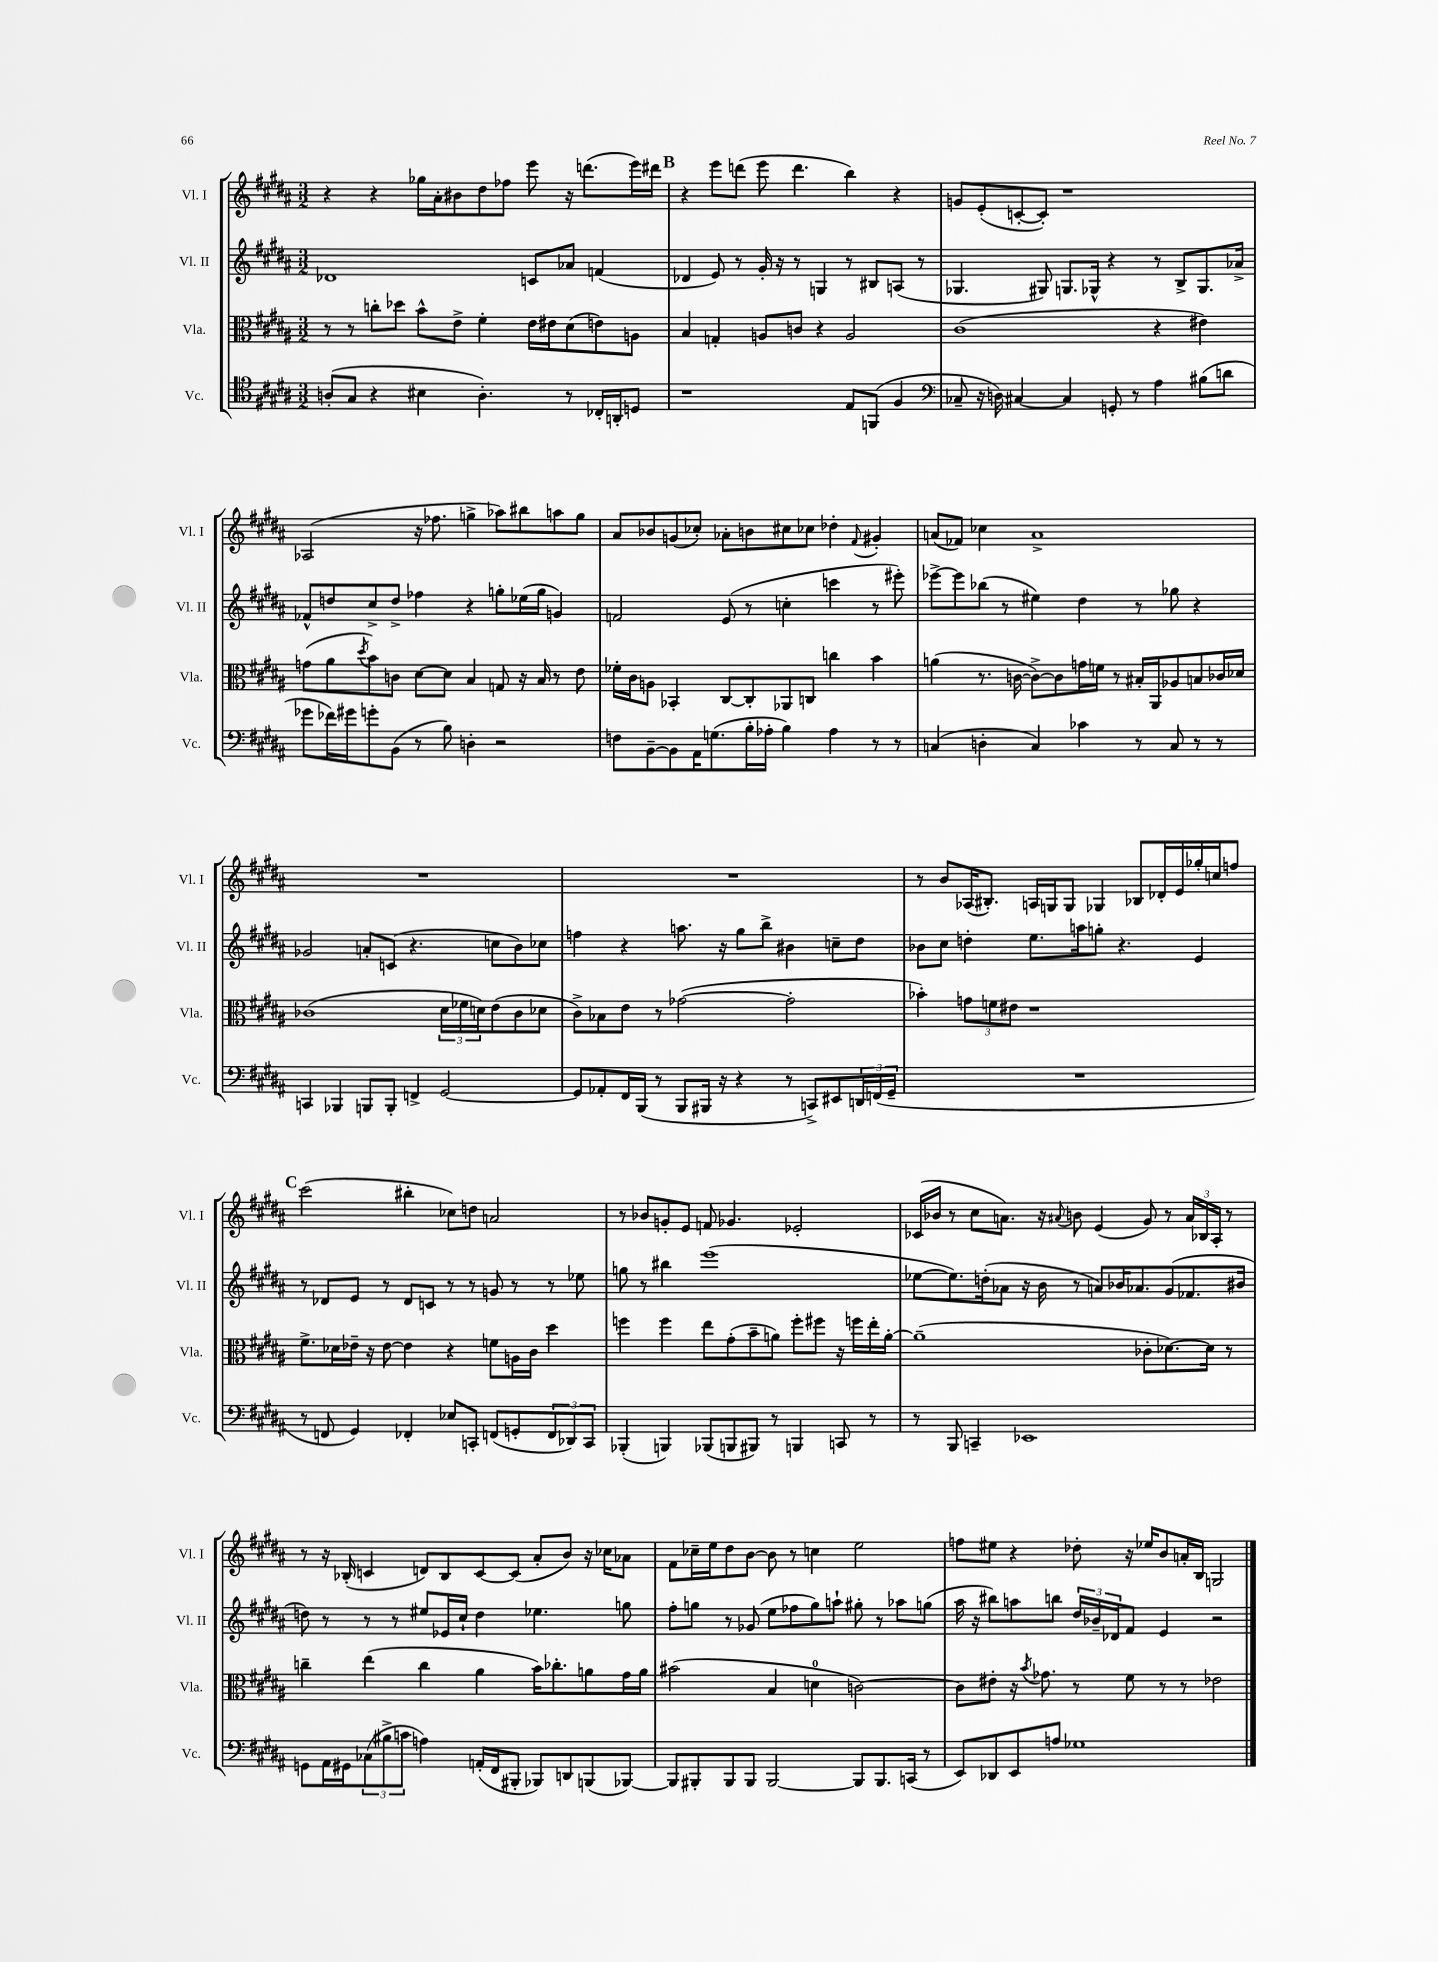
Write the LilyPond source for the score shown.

<<
\new StaffGroup <<
\new Staff = "s0" \with { instrumentName = "Vl. I" shortInstrumentName = "Vl. I" } {
    \clef treble \key b \major \numericTimeSignature \time 3/2
    r4 r4 ges''16 ais'16-. bis'8 dis''8 fes''8 e'''8 r16 d'''8.( e'''16) dis'''16 |
    \mark \markup { \bold "B" } r4 e'''8 d'''8( e'''8 d'''4. b''4) r4 |
    g'8 e'8-.( c'8~-. c'8-.) r1 |
    aes2( r16 fes''8. g''4-> aes''8) bis''8 a''8 g''8 |
    ais'8 bes'8 g'8( ces''8-.) aes'8-. b'8 cis''8 ces''8 des''4-. \appoggiatura { fis'8 } gis'4-. |
    a'8( fes'8) ces''4 a'1-> |
    R1. |
    R1. |
    r8 b'8 aes16( bis8.-.) a16 g16 g8 ges4 bes8 des'16-. e'16 ges''16-. c''16 f''8 |
    \mark \markup { \bold "C" } cis'''2( bis''4-. ces''8) d''8 a'2 |
    r8 bes'8 g'8-. e'8 f'8 ges'4. ees'2-. |
    ces'16( bes'16 r8 cis''8 a'8.) r16 \appoggiatura { ais'8 } b'8 e'4( gis'8) r8 \tuplet 3/2 { ais'16 bes16 ais16-. } r8 |
    r8 r16 bes16-.( c'4 d'8) bes8 c'8~ c'8( ais'8-. b'8) r16 ces''16 aes'8 |
    fis'8 ces''16-- e''16 dis''8 b'8~ b'8 r8 c''4 e''2 |
    f''8 eis''8 r4 des''8-. r16 ees''16 b'8 a'16-. b16 g2 \bar "|." |
}
\new Staff = "s1" \with { instrumentName = "Vl. II" shortInstrumentName = "Vl. II" } {
    \clef treble \key b \major \numericTimeSignature \time 3/2
    des'1 c'8 aes'8 f'4( |
    \mark \markup { \bold "B" } des'4 e'8) r8 gis'16-. r16 r8 g4 r8 bis8 a8( r8 |
    ges4. gis8) g8. ges16-^ r4 r8 b8-> ges8. aes'16-> |
    fes'8-^ d''8 cis''8-> d''8-> fes''4 r4 g''8-. ees''16( g''16 g'4) |
    f'2 e'8( r8 c''4-. c'''4 r8 eis'''8-.) |
    ees'''8~-> ees'''8 bes''8( r8 eis''4) dis''4 r8 ges''8 r4 |
    ges'2 a'8-. c'8( r4. c''8 b'8) ces''8 |
    f''4 r4 a''8. r16 gis''8 b''8-> bis'4 c''8-- dis''8 |
    bes'8 cis''8 d''4-. e''8. a''16 g''8-. r4. e'4 |
    \mark \markup { \bold "C" } r8 des'8 e'8 r8 des'8 c'8 r8 r8 g'8 r8 r8 ees''8 |
    g''8 r8 bis''4 e'''1( |
    ees''8~ ees''8.) d''16-.( aes'8 r16 b'16 r8 a'8) bes'16 aes'8. gis'8( fes'8. bis'16 |
    d''8) r8 r8 r8 eis''8 ees'16 cis''16-! d''4 ees''4. g''8 |
    fis''8-. g''8 r8 ges'8( e''8 fes''8 g''8) a''8-! gis''8-. r8 aes''8 g''8( |
    ais''16 r16 bis''8) a''8 b''8 \tuplet 3/2 { dis''16 bes'16-- des'16 } fis'8 e'4 r2 \bar "|." |
}
\new Staff = "s2" \with { instrumentName = "Vla." shortInstrumentName = "Vla." } {
    \clef alto \key b \major \numericTimeSignature \time 3/2
    r8 r8 c''8-. des''8 b'8-^ e'8-> fis'4-. e'16 eis'16 dis'8( e'8) a8 |
    \mark \markup { \bold "B" } b4 g4-. a8 c'8 r4 a2 |
    cis'1( r4 eis'4) |
    g'8( ais'8 \acciaccatura { dis''8 } b'8) c'8 dis'8~ dis'8 b4 g8 r16 b16 r8 e'8 |
    fes'16-. cis'16 a8 bes,4-. cis8~ cis8-. aes,8 c8 c''4 b'4 |
    a'4( r8. c'16~ c'8~->) c'8 g'16 f'16 r8 bis16-. ais,16 aes8 b8 ces'16 des'16 |
    ces'1( \tuplet 3/2 { dis'16 fes'16 d'16) } e'8( ces'8 des'8 |
    cis'8->) bes8 e'8 r8 ges'2~( ges'2-. |
    bes'4-.) \tuplet 3/2 { g'8 f'8 eis'8 } r1 |
    \mark \markup { \bold "C" } fis'8.-> des'16 ees'16-- r16 ees'8~ ees'4 r4 f'8 a16 cis'16 dis''4 |
    f''4 f''4 e''8 gis'8-.( b'8-- a'8) f''8-. fis''8 r16 f''16 e''16-. a'16~-. |
    a'1--( ces'8-. des'8.~) des'16 r8 |
    c''4-- e''4( c''4 ais'4 b'16) ces''8.-. a'8 gis'16 a'16 |
    bis'2( b4 d'4-0 c'2~) |
    c'8 eis'8-. r16 \acciaccatura { b'8 } ges'8. r8 fis'8 r8 r8 ees'2 \bar "|." |
}
\new Staff = "s3" \with { instrumentName = "Vc." shortInstrumentName = "Vc." } {
    \clef tenor \key b \major \numericTimeSignature \time 3/2
    a8-.( gis8 r4 bis4 a4.-.) r8 ces16-. a,16-. d8 |
    \mark \markup { \bold "B" } r1 e8 f,8( fis4 |
    \clef bass ces8-- r16 d16) cis4~ cis4 g,8-. r8 ais4 bis8( d'8 |
    ges'8 fes'16) gis'16 g'8-. b,8( r8 b8) d4-. r2 |
    f8 b,8~-- b,8 ais,16 g8.( b16-. aes16-. b4) aes4 r8 r8 |
    c4( d4-. c4) ces'4 r8 c8 r8 r8 |
    c,4 bes,,4 b,,8 b,,8-. f,4-> gis,2~ |
    gis,8 aes,8-. fis,16 b,,16( r8 b,,8 bis,,16 r16 r4 r8 c,8->) eis,8 \tuplet 3/2 { d,16 f,16( gis,16-- } |
    R1. |
    \mark \markup { \bold "C" } r8 f,8 gis,4) fes,4-. ees8 c,8-. f,8( g,8-. \tuplet 3/2 { f,8 des,8) c,8 } |
    bes,,4-.( b,,4) bes,,8( b,,8 bis,,8) r8 b,,4 c,8 r8 |
    r8 b,,8 c,4-- ees,1 |
    g,8 ais,16 gis,16 \tuplet 3/2 { ces8( bis8-> c'8 } a4) a,16-.( fis,16 bis,,8-. bes,,8) d,8 b,,8( bes,,8~) |
    bes,,8 bis,,8-. bis,,8 bis,,8 bis,,2~ bis,,8 bis,,8. c,16( r8 |
    e,8) des,8 e,8 a8 ges1 \bar "|." |
}
>>
>>
\layout { \context { \Score \remove "Bar_number_engraver" } }
